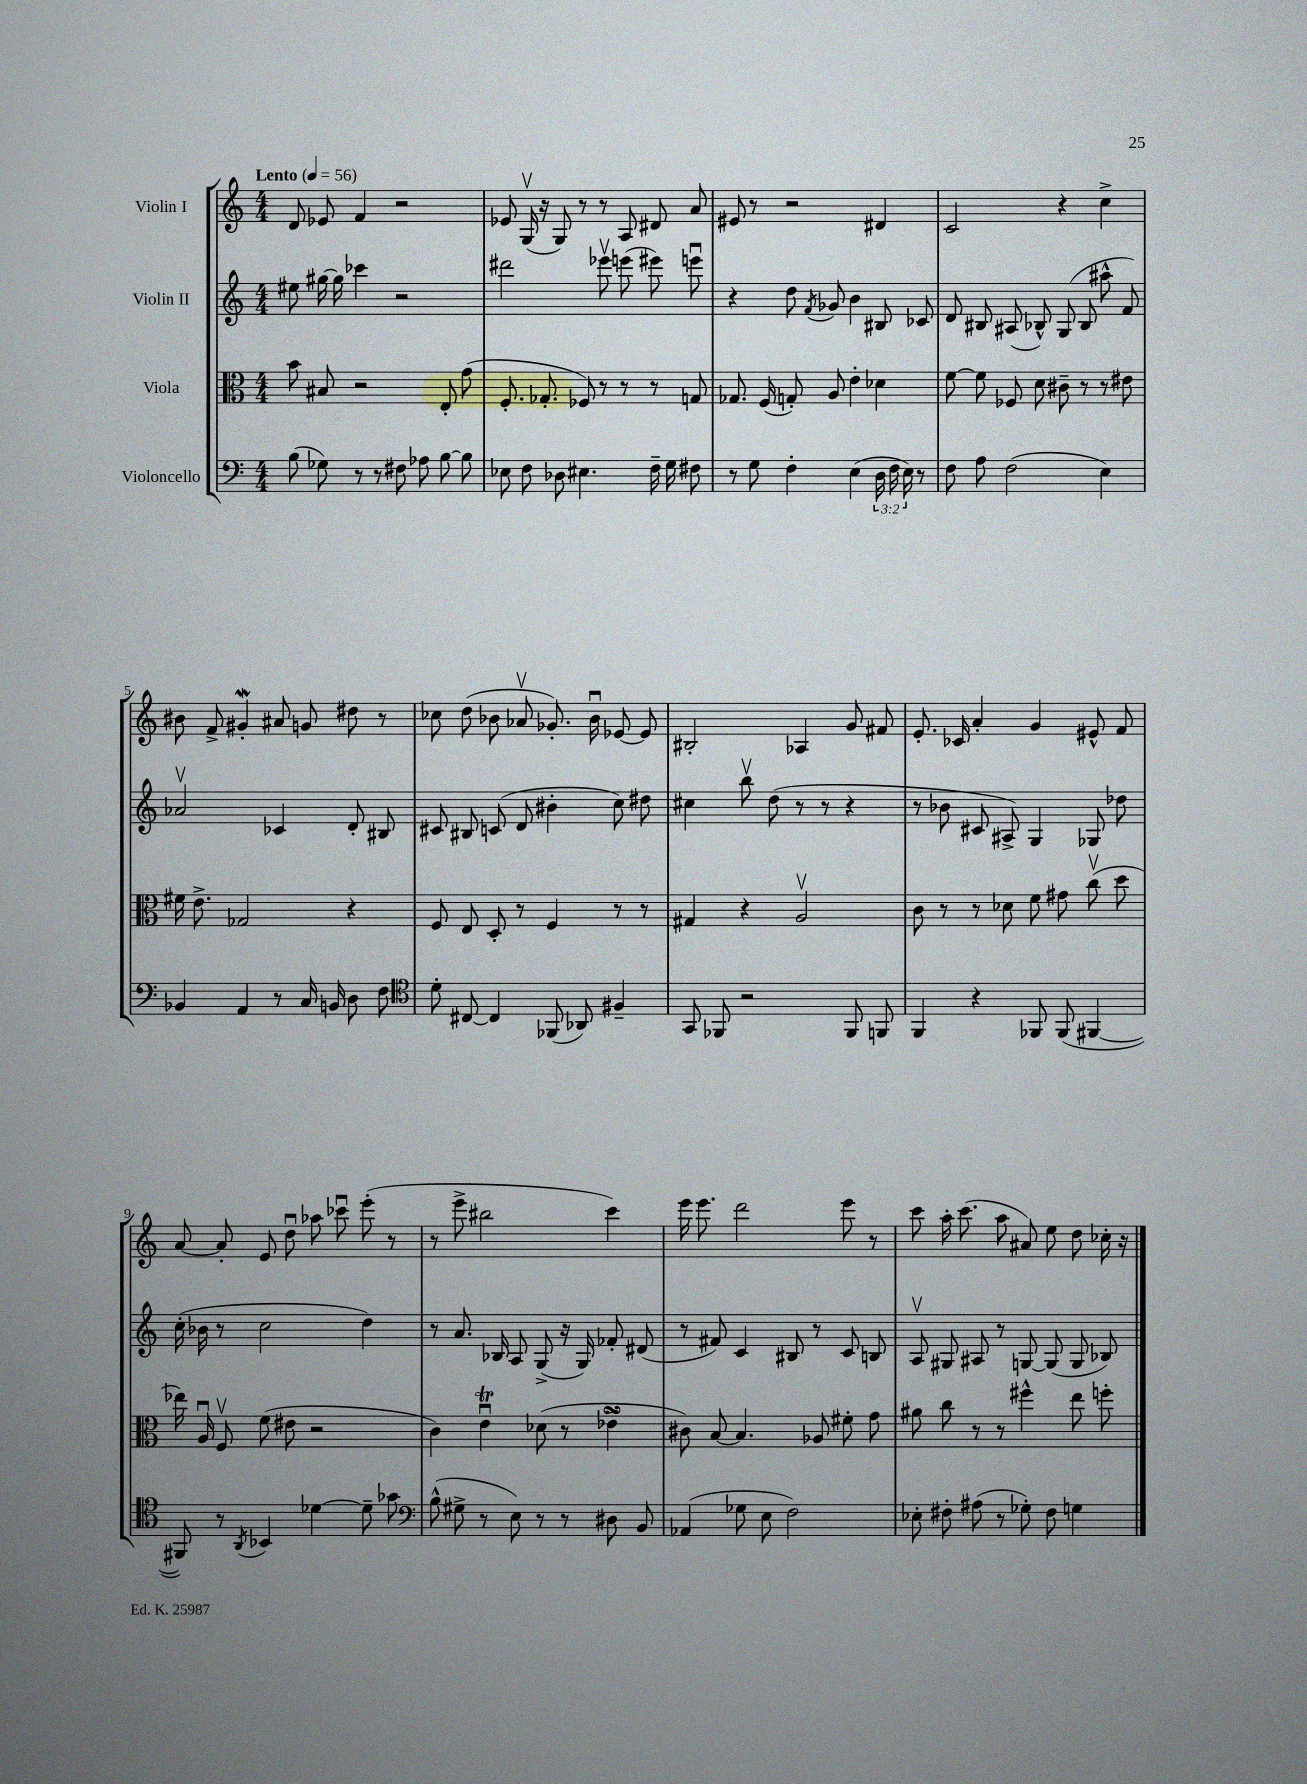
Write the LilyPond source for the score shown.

<<
\new StaffGroup <<
\new Staff = "s0" \with { instrumentName = "Violin I" } {
    \clef treble \key c \major \numericTimeSignature \time 4/4 \tempo "Lento" 4 = 56
    \autoBeamOff d'8 ees'8 f'4 r2 |
    ees'8 g16\upbow( r16 g8) r8 r8 a8 dis'8 a'8 |
    eis'8 r8 r2 dis'4 |
    c'2 r4 c''4-> |
    bis'8 f'8-> gis'4-.\mordent ais'8 g'8 dis''8 r8 |
    ces''8 d''8( bes'8 aes'8\upbow ges'8.-.) bes'16\downbow ees'8~ ees'8 |
    bis2-. aes4 g'8 fis'8 |
    e'8.-. ces'16 a'4-. g'4 eis'8-^ f'8 |
    a'8~ a'8-. e'8 d''8\downbow aes''8 ces'''8\downbow e'''8-.( r8 |
    r8 e'''8-> bis''2 c'''4) |
    e'''16 e'''8. d'''2 e'''8 r8 |
    c'''8 a''16-. c'''8.( a''8 ais'8) e''8 d''8 ces''16-. r16 \bar "|." |
}
\new Staff = "s1" \with { instrumentName = "Violin II" } {
    \clef treble \key c \major \numericTimeSignature \time 4/4
    \autoBeamOff eis''8 gis''16~ gis''16 ces'''4 r2 |
    dis'''2 ees'''8\upbow e'''8( eis'''8) e'''8\downbow |
    r4 d''8 \acciaccatura { f'8 } ges'8 b'4 bis8 ces'8 |
    d'8 bis8 ais8( bes8-^) g8( bes8 ais''8-^ f'8) |
    aes'2\upbow ces'4 d'8-. bis8 |
    cis'8 bis8 c'8( d'8 bis'4-. c''8) dis''8 |
    cis''4 b''8\upbow d''8( r8 r8 r4 |
    r8 bes'8 cis'8 ais8->) g4 ges8 des''8 |
    c''16-.( bes'16 r8 c''2 d''4) |
    r8 a'8. bes16 a8 g8->( r16 g16) fes'8-. dis'8( |
    r8 fis'8) c'4 bis8 r8 c'8 b8 |
    a8\upbow gis8 ais8 r8 g8~ g8( g8 bes8) \bar "|." |
}
\new Staff = "s2" \with { instrumentName = "Viola" } {
    \clef alto \key c \major \numericTimeSignature \time 4/4
    \autoBeamOff b'8 bis8 r2 e8-. g'8( |
    f8.-. ges8.-. fes8) r8 r8 r8 g8 |
    ges8. f16( g8-.) a8 e'4-. des'4 |
    f'8~ f'8 fes8 d'8 cis'8-- r8 r8 eis'8 |
    fis'16 e'8.-> ges2 r4 |
    f8 e8 d8-. r8 f4 r8 r8 |
    gis4 r4 a2\upbow |
    c'8 r8 r8 des'8 f'8 gis'8 c''8\upbow( d''8 |
    ees''16) a16\downbow f8\upbow f'8( eis'8 r2 |
    c'4) e'4\downbow\trill des'8( r8 ees'4->\turn |
    cis'8) b8~ b4. aes8 fis'8-. g'8 |
    ais'8 c''8 r8 r8 fis''4-^ e''8 f''8-. \bar "|." |
}
\new Staff = "s3" \with { instrumentName = "Violoncello" } {
    \clef bass \key c \major \numericTimeSignature \time 4/4 \override Staff.TupletNumber.text = #tuplet-number::calc-fraction-text
    \autoBeamOff b8( ges8) r8 r8 fis8 aes8 b8~ b8 |
    ees8 f8 des8 eis4. f16-- g16 fis8 |
    r8 g8 f4-. e4( \tuplet 3/2 { d16 f16 e16) } r8 |
    f8 a8 f2( e4) |
    bes,4 a,4 r8 c16 b,16 d8 f8 |
    \clef tenor d'8-. cis8~ cis4 fes,8( aes,8) fis4-- |
    g,8 fes,8 r2 fes,8 f,8 |
    f,4 r4 fes,8 fes,8( fis,4~ |
    fis,8) r8 \acciaccatura { a,8 } bes,4 des'4~ des'8-- ges'8 |
    \clef bass b8-^( gis8-> r8 e8) r8 r8 dis8 b,8 |
    aes,4( ges8 e8 f2) |
    ees8-. fis8-. ais8( r8 ges8-.) fis8 g4 \bar "|." |
}
>>
>>
